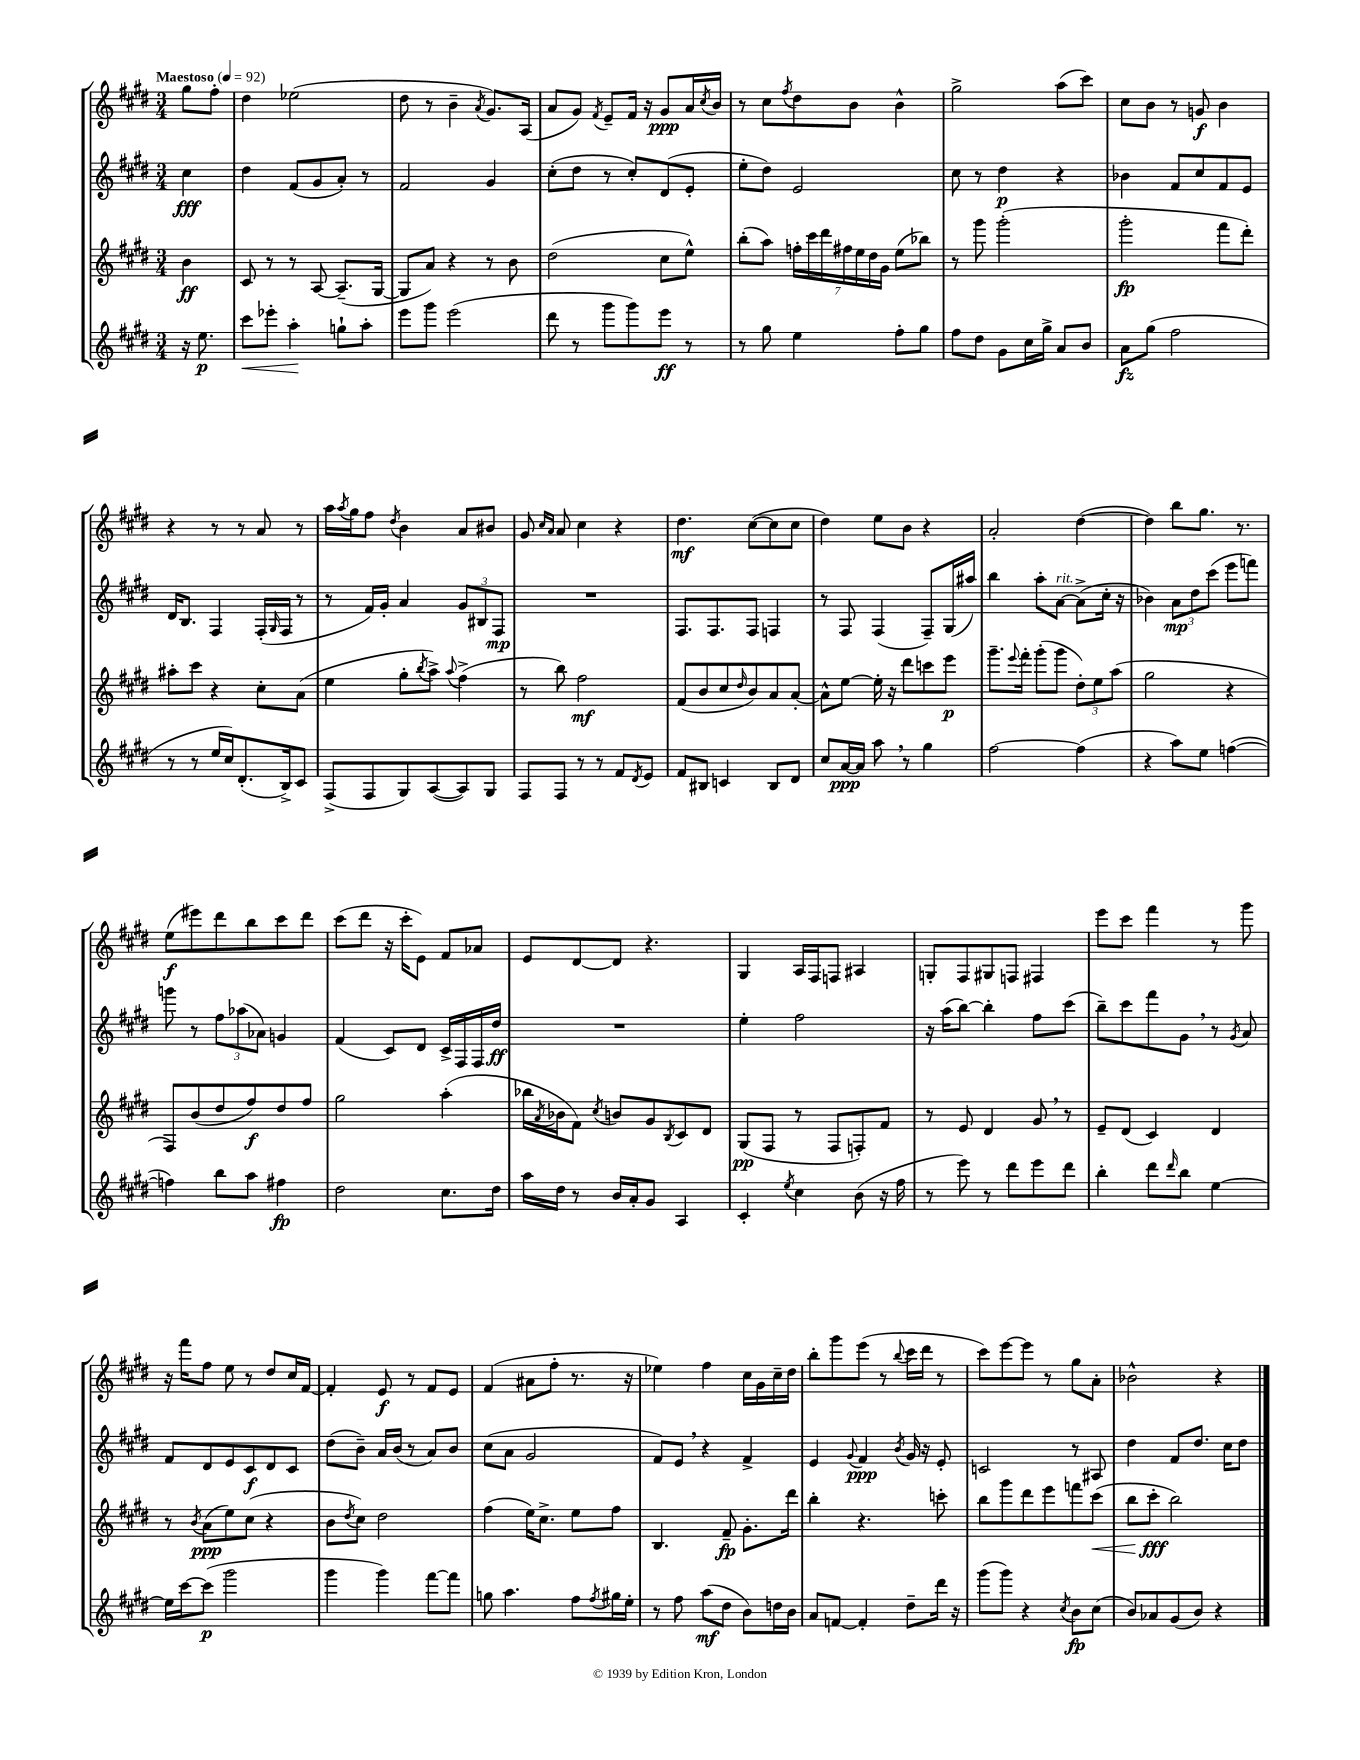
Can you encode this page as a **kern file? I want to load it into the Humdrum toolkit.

**kern	**dynam	**kern	**dynam	**kern	**dynam	**kern	**dynam
*part4	*part4	*part3	*part3	*part2	*part2	*part1	*part1
*staff4	*staff4	*staff3	*staff3	*staff2	*staff2	*staff1	*staff1
*clefG2	*	*clefG2	*	*clefG2	*	*clefG2	*
*k[f#c#g#d#]	*	*k[f#c#g#d#]	*	*k[f#c#g#d#]	*	*k[f#c#g#d#]	*
*M3/4	*	*M3/4	*	*M3/4	*	*M3/4	*
*MM92	*	*MM92	*	*MM92	*	*MM92	*
=	=	=	=	=	=	=	=
!	!	!	!	!	!	!LO:TX:a:B:t=Maestoso	!
16r	.	4b\	ff	4cc#\	fff	8gg#\L	.
8.ee\	p	.	.	.	.	.	.
.	.	.	.	.	.	8ff#'\J	.
=1	=1	=1	=1	=1	=1	=1	=1
!	!LO:HP:b	!	!	!	!	!	!
8ccc#\L	<	8c#/	.	4dd#\	.	4dd#\	.
8eee-X'\J	.	8r	.	.	.	.	.
4aa'\	.	8r	.	(8f#/L	.	(2ee-X\	.
.	.	[8A/	.	8g#/	.	.	.
8ggn`\L	[	(8.A~/L]	.	8a'/J)	.	.	.
8aa'\J	.	.	.	8r	.	.	.
.	.	[16G#/Jk	.	.	.	.	.
=2	=2	=2	=2	=2	=2	=2	=2
8eee\L	.	8G#/L]	.	2f#/	.	8dd#\	.
8ggg#\J	.	8a/J)	.	.	.	8r	.
(2eee\	.	4r	.	.	.	4b~\	.
.	.	.	.	.	.	8qa/	.
.	.	8r	.	4g#/	.	8.g#/L)	.
.	.	8b\	.	.	.	.	.
.	.	.	.	.	.	(16A/Jk	.
=3	=3	=3	=3	=3	=3	=3	=3
8ddd#\	.	(2dd#\	.	(8cc#'\L	.	8a/L	.
8r	.	.	.	8dd#\J	.	8g#/J)	.
.	.	.	.	.	.	8qf#/	.
8ggg#\L	.	.	.	8r	.	8e~/L	.
8ggg#\)	.	.	.	8cc#'/L)	.	16f#/Jk	.
.	.	.	.	.	.	16r	.
8eee\J	ff	8cc#\L	.	(8d#/	.	8g#/L	ppp
8r	.	8ee^^\J)	.	8e'/J	.	16a/L	.
.	.	.	.	.	.	8qcc#/	.
.	.	.	.	.	.	16b/JJ	.
=4	=4	=4	=4	=4	=4	=4	=4
8r	.	(8bb'\L	.	8ee'\L	.	8r	.
8gg#\	.	8aa\J)	.	8dd#\J)	.	8cc#\L	.
.	.	.	.	.	.	8qff#/	.
4ee\	.	28ffn'\LL	.	2e/	.	8dd#\	.
.	.	28ccc#\	.	.	.	.	.
.	.	28ddd#\	.	.	.	.	.
.	.	28ff#X\	.	.	.	.	.
.	.	.	.	.	.	8b\J	.
.	.	28ee\	.	.	.	.	.
.	.	28dd#\	.	.	.	.	.
.	.	28g#\JJ	.	.	.	.	.
8ff#'\L	.	(8ee\L	.	.	.	4b^^\	.
8gg#\J	.	8bb-X\J)	.	.	.	.	.
=5	=5	=5	=5	=5	=5	=5	=5
8ff#\L	.	8r	.	8cc#\	.	2gg#^\	.
8dd#\J	.	8ggg#\	.	8r	.	.	.
8g#\L	.	(2ggg#'\	.	4dd#\	p	.	.
16cc#\L	.	.	.	.	.	.	.
16gg#^\JJ	.	.	.	.	.	.	.
8a/L	.	.	.	4r	.	(8aa\L	.
8b/J	.	.	.	.	.	8ccc#\J)	.
=6	=6	=6	=6	=6	=6	=6	=6
8a\L	fz	2ggg#'\	fp	4b-X\	.	8cc#\L	.
(8gg#\J	.	.	.	.	.	8b\J	.
2ff#\	.	.	.	8f#/L	.	8r	.
.	.	.	.	8cc#/	.	8gn/	f
.	.	8fff#\L	.	8f#/	.	4b\	.
.	.	8ddd#'\J)	.	8e/J	.	.	.
!!LO:LB:g=z
=7	=7	=7	=7	=7	=7	=7	=7
8r	.	8aa#X'\L	.	16d#/KL	.	4r	.
.	.	.	.	8.B/J	.	.	.
8r	.	8ccc#\J	.	.	.	.	.
16ee/LL	.	4r	.	4F#/	.	8r	.
16cc#/J)	.	.	.	.	.	.	.
(8.d#'/	.	.	.	.	.	8r	.
.	.	8cc#'\L	.	(16F#'/LL	.	8a/	.
.	.	.	.	16qqG#/	.	.	.
16B^/k)	.	.	.	16F#/JJ	.	.	.
8c#/J	.	(8a\J	.	8r	.	8r	.
=8	=8	=8	=8	=8	=8	=8	=8
(8F#^/L	.	4ee\	.	8r	.	16aa\LL	.
.	.	.	.	.	.	8qaa/	.
.	.	.	.	.	.	16gg#\J	.
8F#/	.	.	.	16f#/LL)	.	8ff#\J	.
.	.	.	.	16g#'/JJ	.	.	.
.	.	.	.	.	.	8qdd#/	.
8G#/)	.	8gg#'\L	.	4a/	.	4b\	.
.	.	8qbb/	.	.	.	.	.
([8A/	.	8aa^\J)	.	.	.	.	.
.	.	8qqaa/	.	.	.	.	.
8A/])	.	(4ff#^\	.	12g#/L	.	8a/L	.
.	.	.	.	12B#X/	.	.	.
8G#/J	.	.	.	.	.	8b#X/J	.
.	.	.	.	12F#/J	mp	.	.
=9	=9	=9	=9	=9	=9	=9	=9
8F#/L	.	8r	.	2.r	.	8g#/	.
.	.	.	.	.	.	16qqcc#/LL	.
.	.	.	.	.	.	16qqa/JJ	.
8F#/J	.	8bb\)	.	.	.	8a/	.
8r	.	2ff#\	mf	.	.	4cc#\	.
8r	.	.	.	.	.	.	.
8f#/L	.	.	.	.	.	4r	.
8qd#/	.	.	.	.	.	.	.
8e/J	.	.	.	.	.	.	.
=10	=10	=10	=10	=10	=10	=10	=10
8f#/L	.	(8f#/L	.	8.F#/L	.	4.dd#\	mf
8B#X/J	.	8b/	.	.	.	.	.
.	.	.	.	8.F#/	.	.	.
4cn/	.	8cc#/	.	.	.	.	.
.	.	16qqdd#/	.	.	.	.	.
.	.	8b/)	.	8F#/J	.	([8cc#\L	.
8B#/L	.	8a/	.	4Fn/	.	8cc#\]	.
8d#/J	.	[8a'/J	.	.	.	8cc#\J	.
=11	=11	=11	=11	=11	=11	=11	=11
8cc#/L	.	8a^^\L]	.	8r	.	4dd#\)	.
[16a/L	ppp	[8ee\J	.	8F#/	.	.	.
16a/JJ]	.	.	.	.	.	.	.
8aa,\	.	16ee'\]	.	(4F#/	.	8ee\L	.
.	.	16r	.	.	.	.	.
8r	.	8ddd#\L	.	.	.	8b\J	.
4gg#\	.	8cccn\	.	8F#~/L)	.	4r	.
.	.	8eee\J	p	(16G#/L	.	.	.
.	.	.	.	16aa#X/JJ)	.	.	.
=12	=12	=12	=12	=12	=12	=12	=12
[2ff#\	.	8.ggg#~\L	.	4bb\	.	2a'/	.
.	.	8qqeee/	.	.	.	.	.
.	.	16fff#'\Jk	.	.	.	.	.
.	.	(8ggg#'\L	.	8aa'\L	.	.	.
!	!	!	!	!LO:TX:a:i:t=rit.	!	!	!
.	.	8ggg#\J	.	[8a\J	.	.	.
(4ff#\]	.	12dd#'\L)	.	(8a^\L]	.	([4dd#\	.
.	.	12ee\	.	.	.	.	.
.	.	.	.	16cc#'\Jk	.	.	.
.	.	(12aa\J	.	.	.	.	.
.	.	.	.	16r	.	.	.
=13	=13	=13	=13	=13	=13	=13	=13
4r	.	2gg#\	.	4b-X\)	.	4dd#\])	.
8aa\L)	.	.	.	12a\L	mp	8bb\L	.
.	.	.	.	12dd#\	.	.	.
8ee\J	.	.	.	.	.	8.gg#\J	.
.	.	.	.	(12ccc#\J	.	.	.
([4ffn\	.	4r	.	8eee\L	.	.	.
.	.	.	.	.	.	8.r	.
.	.	.	.	8fffn\J)	.	.	.
!!LO:LB:g=z
=14	=14	=14	=14	=14	=14	=14	=14
4ffn\])	.	8F#/L)	.	8gggn\	.	(8ee\L	f
.	.	(8b/	.	8r	.	8eee#X\)	.
8bb\L	.	8dd#/	.	12ff#\L	.	8ddd#\	.
.	.	.	.	(12aa-X\	.	.	.
8aa\J	.	8ff#/)	f	.	.	8bb\	.
.	.	.	.	12a-X\J)	.	.	.
4ff#X\	fp	8dd#/	.	4gn/	.	8ccc#\	.
.	.	8ff#/J	.	.	.	8ddd#\J	.
=15	=15	=15	=15	=15	=15	=15	=15
2dd#\	.	2gg#\	.	(4f#/	.	(8ccc#\L	.
.	.	.	.	.	.	8ddd#\J	.
.	.	.	.	8c#/L)	.	16r	.
.	.	.	.	.	.	16ccc#'\KL	.
.	.	.	.	8d#/J	.	8e\J)	.
8.cc#\L	.	(4aa'\	.	16c#^/LL	.	8f#/L	.
.	.	.	.	16F#/	.	.	.
.	.	.	.	16F#/	.	8a-X/J	.
16dd#\Jk	.	.	.	16dd#/JJ	ff	.	.
=16	=16	=16	=16	=16	=16	=16	=16
16aa\LL	.	16bb-X\LL	.	2.r	.	8e/L	.
.	.	8qa/	.	.	.	.	.
16dd#\JJ	.	16b-X\J	.	.	.	.	.
8r	.	8f#\J)	.	.	.	[8d#/	.
.	.	8qcc#/	.	.	.	.	.
16b/LL	.	8bn/L	.	.	.	8d#/J]	.
16a'/J	.	.	.	.	.	.	.
8g#/J	.	8g#/	.	.	.	4.r	.
.	.	8qB/	.	.	.	.	.
4A/	.	8c#/	.	.	.	.	.
.	.	8d#/J	.	.	.	.	.
=17	=17	=17	=17	=17	=17	=17	=17
4c#'/	.	(8G#/L	pp	4ee'\	.	4G#/	.
.	.	8F#/J	.	.	.	.	.
8qee/	.	.	.	.	.	.	.
4cc#\	.	8r	.	2ff#\	.	16A/LL	.
.	.	.	.	.	.	16F#/J	.
.	.	8F#/L	.	.	.	8Fn/J	.
(8b\	.	8Fn'/)	.	.	.	4A#X/	.
16r	.	8f#/J	.	.	.	.	.
16ff#\	.	.	.	.	.	.	.
=18	=18	=18	=18	=18	=18	=18	=18
8r	.	8r	.	16r	.	8Gn'/L	.
.	.	.	.	(16aa\KL	.	.	.
8eee\)	.	8e/	.	[8bb\J)	.	8F#/	.
8r	.	4d#/	.	4bb'\]	.	8G#X/	.
8ddd#\L	.	.	.	.	.	8Fn/J	.
8eee\	.	8g#,/	.	8ff#\L	.	4F#X/	.
8ddd#\J	.	8r	.	(8ccc#\J	.	.	.
=19	=19	=19	=19	=19	=19	=19	=19
4bb'\	.	8e~/L	.	8bb~\L)	.	8eee\L	.
.	.	(8d#/J	.	8ccc#\	.	8ccc#\J	.
8ddd#\L	.	4c#/)	.	8fff#\	.	4fff#\	.
16qqddd#/	.	.	.	.	.	.	.
8bb\J	.	.	.	8g#,\J	.	.	.
[4ee\	.	4d#/	.	8r	.	8r	.
.	.	.	.	8qg#/	.	.	.
.	.	.	.	8a/	.	8ggg#\	.
!!LO:LB:g=z
=20	=20	=20	=20	=20	=20	=20	=20
16ee\LL]	.	8r	.	8f#/L	.	16r	.
[16ccc#\J	.	.	.	.	.	16fff#\KL	.
.	.	8qb/	.	.	.	.	.
(8ccc#\J]	p	(8a\L	ppp	8d#/	.	8ff#\J	.
2ggg#\	.	8ee\)	.	8e/	.	8ee\	.
.	.	(8cc#\J	.	8c#/	f	8r	.
.	.	4r	.	8d#/	.	8dd#/L	.
.	.	.	.	8c#/J	.	16cc#/L	.
.	.	.	.	.	.	[16f#/JJ	.
=21	=21	=21	=21	=21	=21	=21	=21
4ggg#\	.	8b\L	.	(8dd#\L	.	4f#'/]	.
.	.	8qdd#/	.	.	.	.	.
.	.	8cc#\J)	.	8b~\J)	.	.	.
4ggg#\)	.	2dd#\	.	16a/LL	.	8e/	f
.	.	.	.	(16b/JJ	.	.	.
.	.	.	.	8r	.	8r	.
[8fff#\L	.	.	.	8a/L)	.	8f#/L	.
8fff#\J]	.	.	.	8b/J	.	8e/J	.
=22	=22	=22	=22	=22	=22	=22	=22
8ggn\	.	(4ff#\	.	(8cc#\L	.	(4f#/	.
4.aa\	.	.	.	8a\J	.	.	.
.	.	16ee\KL)	.	2g#/	.	8a#X\L	.
.	.	8.cc#^\J	.	.	.	.	.
.	.	.	.	.	.	8ff#'\J	.
8ff#\L	.	8ee\L	.	.	.	8.r	.
8qff#/	.	.	.	.	.	.	.
16gg#X\L	.	8ff#\J	.	.	.	.	.
16ee'\JJ	.	.	.	.	.	16r	.
=23	=23	=23	=23	=23	=23	=23	=23
8r	.	4.B/	.	8f#/L)	.	4ee-X\)	.
8ff#\	.	.	.	8e,/J	.	.	.
(8aa\L	mf	.	.	4r	.	4ff#\	.
8dd#\J	.	8f#~/	fp	.	.	.	.
8b\L)	.	8.g#'\L	.	4f#^/	.	16cc#\LL	.
.	.	.	.	.	.	16g#\	.
16ddn\L	.	.	.	.	.	16cc#~\	.
16b\JJ	.	16ddd#\Jk	.	.	.	16dd#\JJ	.
=24	=24	=24	=24	=24	=24	=24	=24
8a/L	.	4bb'\	.	4e/	.	8bb'\L	.
[8fn/J	.	.	.	.	.	8ggg#\	.
.	.	.	.	8qqg#/	.	.	.
4f'/]	.	4.r	.	4f#/	ppp	(8eee\J	.
.	.	.	.	.	.	8r	.
.	.	.	.	8qb/	.	8qqbb/	.
8dd#~\L	.	.	.	16g#/	.	16ccc#\LL	.
.	.	.	.	16r	.	16ddd#\JJ	.
16ddd#\Jk	.	8cccn'\	.	8e'/	.	8r	.
16r	.	.	.	.	.	.	.
=25	=25	=25	=25	=25	=25	=25	=25
(8ggg#\L	.	8bb\L	.	2cn/	.	8ccc#\L)	.
8ggg#\J)	.	8ggg#\	.	.	.	[8eee\	.
4r	.	8ddd#\	.	.	.	8eee\J]	.
.	.	8eee\	.	.	.	8r	.
8qcc#/	.	.	.	.	.	.	.
8b\L	fp	8fffn\	.	8r	.	8gg#\L	.
!	!	!	!LO:HP:b	!	!	!	!
(8cc#\J	.	(8ccc#\J	<	8A#X/	.	8a'\J	.
=26	=26	=26	=26	=26	=26	=26	=26
8b/L)	.	8bb\L	.	4dd#\	.	2b-X^^\	.
8a-X/	.	8ccc#'\J	fff	.	.	.	.
(8g#/	.	2bb\)	[	8f#/L	.	.	.
8b/J)	.	.	.	8.dd#/J	.	.	.
4r	.	.	.	.	.	4r	.
.	.	.	.	16cc#\KL	.	.	.
.	.	.	.	8dd#\J	.	.	.
==	==	==	==	==	==	==	==
*-	*-	*-	*-	*-	*-	*-	*-
